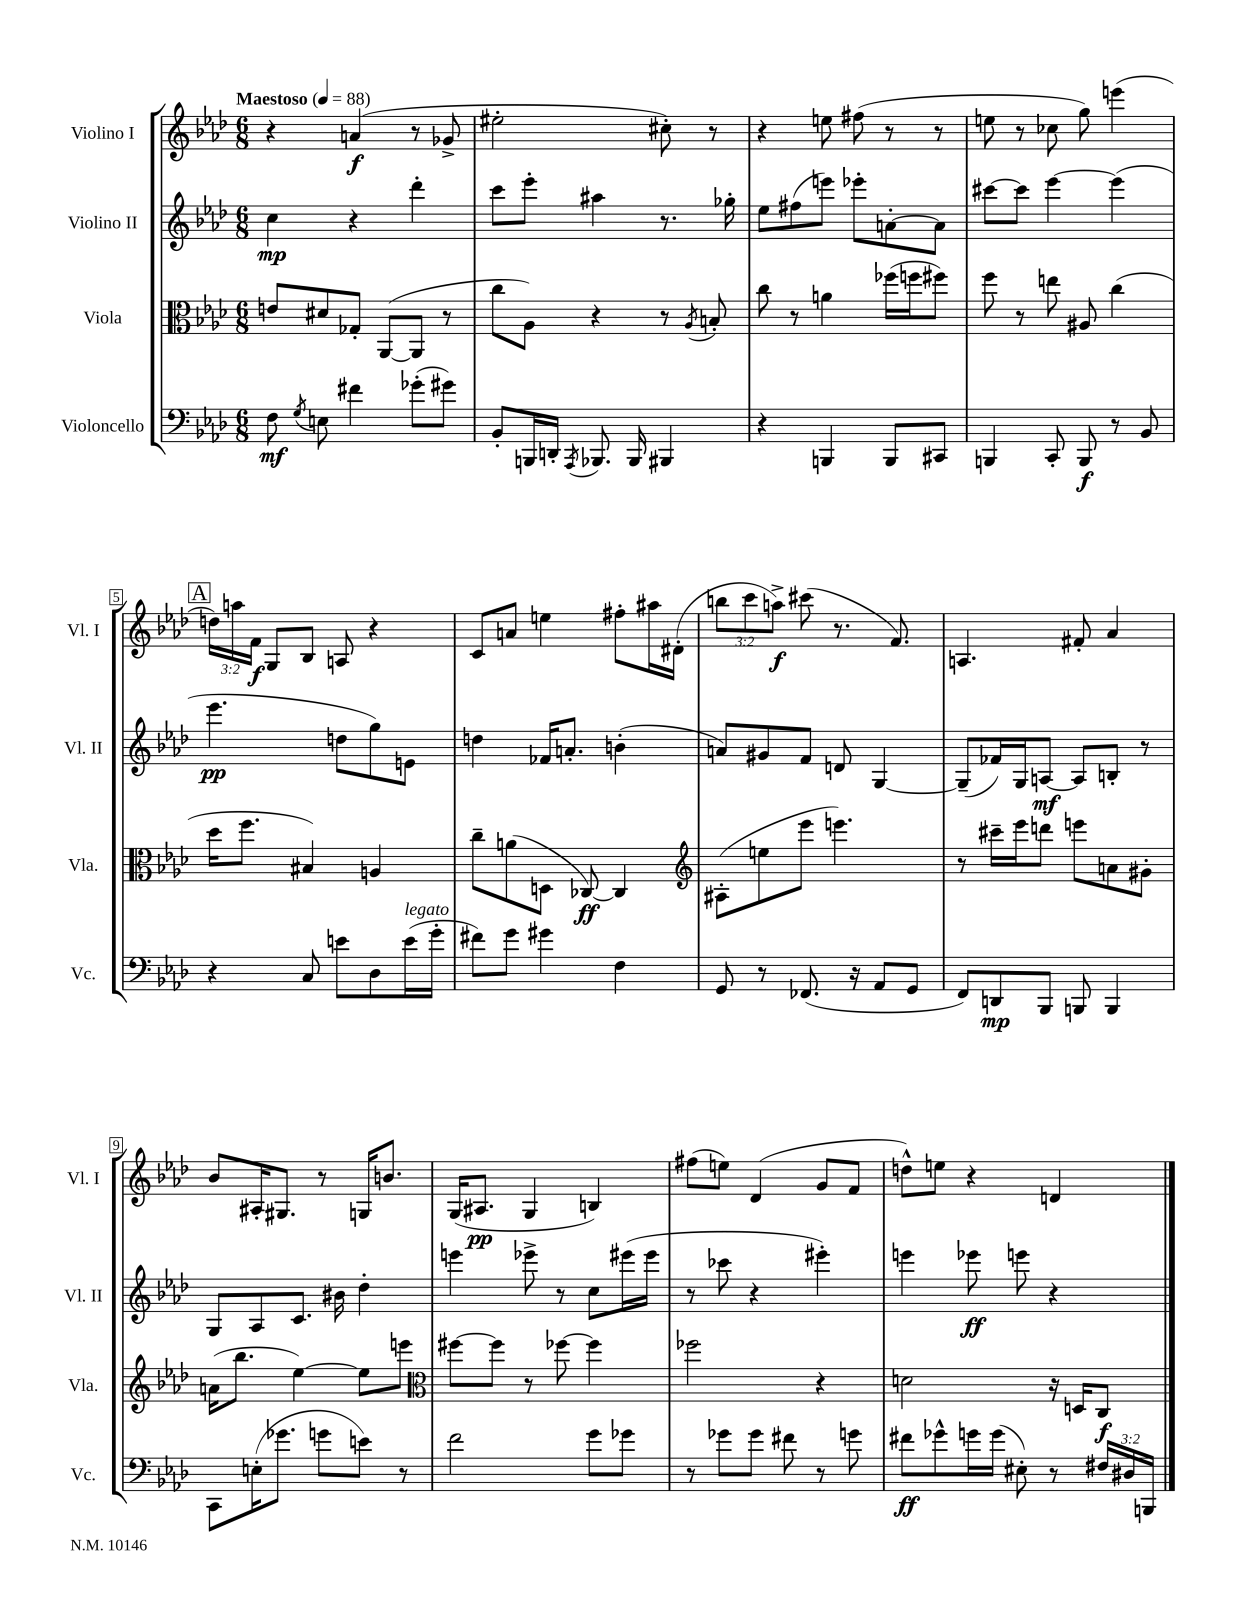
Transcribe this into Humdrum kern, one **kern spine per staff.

**kern	**dynam	**kern	**dynam	**kern	**dynam	**kern	**dynam
*part4	*part4	*part3	*part3	*part2	*part2	*part1	*part1
*staff4	*staff4	*staff3	*staff3	*staff2	*staff2	*staff1	*staff1
*I"Violoncello	*	*I"Viola	*	*I"Violino II	*	*I"Violino I	*
*I'Vc.	*	*I'Vla.	*	*I'Vl. II	*	*I'Vl. I	*
*clefF4	*	*clefC3	*	*clefG2	*	*clefG2	*
*k[b-e-a-d-]	*	*k[b-e-a-d-]	*	*k[b-e-a-d-]	*	*k[b-e-a-d-]	*
*M6/8	*	*M6/8	*	*M6/8	*	*M6/8	*
*MM88	*	*MM88	*	*MM88	*	*MM88	*
=1	=1	=1	=1	=1	=1	=1	=1
!	!	!	!	!	!	!LO:TX:a:B:t=Maestoso	!
8F\	mf	8en/L	.	4cc\	mp	4r	.
8qG/	.	.	.	.	.	.	.
8En\	.	8d#X/	.	.	.	.	.
4f#X\	.	8G-X'/J	.	4r	.	(4an/	f
.	.	([8AA-/L	.	.	.	.	.
(8g-X'\L	.	8AA-/J]	.	4ddd-'\	.	8r	.
8g#X\J)	.	8r	.	.	.	8g-X^/	.
=2	=2	=2	=2	=2	=2	=2	=2
8BB-'/L	.	8cc\L	.	8ccc\L	.	2ee#X'\	.
16BBBn/L	.	8A-\J)	.	8eee-'\J	.	.	.
16DDn'/JJ	.	.	.	.	.	.	.
8qAAA-/	.	.	.	.	.	.	.
8.BBB-X/	.	4r	.	4aa#X\	.	.	.
16BBB-/	.	.	.	.	.	.	.
4BBB#X/	.	8r	.	8.r	.	8cc#X'\)	.
.	.	8qA-/	.	.	.	.	.
.	.	8Bn'/	.	.	.	8r	.
.	.	.	.	16gg-X'\	.	.	.
=3	=3	=3	=3	=3	=3	=3	=3
4r	.	8cc\	.	8ee-\L	.	4r	.
.	.	8r	.	(8ff#X\	.	.	.
4BBBn/	.	4an\	.	8eeen\J)	.	8een\	.
.	.	.	.	8eee-X'\L	.	(8ff#X\	.
8BBB/L	.	(16ff-X\LL	.	[8an'\	.	8r	.
.	.	16ffn\J	.	.	.	.	.
8CC#X/J	.	8ff#X\J)	.	8a\J]	.	8r	.
=4	=4	=4	=4	=4	=4	=4	=4
4BBBn/	.	8ff\	.	[8ccc#X\L	.	8een\	.
.	.	8r	.	8ccc#\J]	.	8r	.
8CC'/	.	8een\	.	[4eee-\	.	8cc-X\	.
8BBB/	f	8A#X/	.	.	.	8gg\)	.
8r	.	(4cc\	.	(4eee-\]	.	(4eeen\	.
8BB-/	.	.	.	.	.	.	.
!!LO:LB:g=z
!!LO:REH:place=s1:t=A
=5	=5	=5	=5	=5	=5	=5	=5
4r	.	16dd-\KL	.	4.eee-\	pp	24ddn\LL)	.
.	.	.	.	.	.	24aan\	.
.	.	8.ff\J	.	.	.	.	.
.	.	.	.	.	.	24f\JJ	f
.	.	.	.	.	.	8G/L	.
8C/	.	4B#X/)	.	.	.	8B-/J	.
8en\L	.	.	.	8ddn\L	.	8An/	.
8D-\	.	4An/	.	8gg\)	.	4r	.
!LO:TX:a:i:t=legato	!	!	!	!	!	!	!
(16e\L	.	.	.	8en\J	.	.	.
16g'\JJ	.	.	.	.	.	.	.
=6	=6	=6	=6	=6	=6	=6	=6
8f#X\L)	.	8cc~\L	.	4ddn\	.	8c/L	.
8g\J	.	(8an\	.	.	.	8an/J	.
4g#X\	.	8Dn\J	.	16f-X/KL	.	4een\	.
.	.	.	.	8.an'/J	.	.	.
.	.	[8C-X/)	ff	.	.	.	.
4F\	.	4C-/]	.	(4bn'\	.	8ff#X'\L	.
.	.	.	.	.	.	16aa#X\L	.
.	.	.	.	.	.	(16d#X'\JJ	.
=7	=7	=7	=7	=7	=7	=7	=7
*	*	*clefG2	*	*	*	*	*
8GG/	.	(8A#X'\L	.	8an/L)	.	12bbn\L	.
.	.	.	.	.	.	12ccc\	.
8r	.	8een\	.	8g#X/	.	.	.
.	.	.	.	.	.	12aan^\J)	f
(8.FF-X/	.	8eee-\J	.	8f/J	.	(8ccc#X\	.
.	.	4.eeen\)	.	8dn/	.	8.r	.
16r	.	.	.	.	.	.	.
8AA-/L	.	.	.	[4G/	.	.	.
.	.	.	.	.	.	8.f/)	.
8GG/J	.	.	.	.	.	.	.
=8	=8	=8	=8	=8	=8	=8	=8
8FF/L)	.	8r	.	(8G~/L]	.	4.An/	.
8DDn/	mp	16ccc#X~\LL	.	16f-X/L)	.	.	.
.	.	16eee-\J	.	16G/J	.	.	.
8BBB-/J	.	8dddn\J	.	[8An/J	mf	.	.
8BBBn/	.	8eeen\L	.	8A/L]	.	8f#X'/	.
4BBB/	.	8an\	.	8Bn'/J	.	4a-/	.
.	.	8g#X'\J	.	8r	.	.	.
!!LO:LB:g=z
=9	=9	=9	=9	=9	=9	=9	=9
8CC\L	.	(16an\KL	.	8G/L	.	8b-/L	.
.	.	8.bb-\J	.	.	.	.	.
(16En'\K	.	.	.	8A-/	.	16A#X'/K	.
8.g-X\J	.	.	.	.	.	8.G#X/J	.
.	.	[4ee-\)	.	8.c/J	.	.	.
8gn\L	.	.	.	.	.	8r	.
.	.	.	.	16b#X\	.	.	.
8en\J)	.	8ee-\L]	.	4dd-'\	.	16Gn/KL	.
.	.	.	.	.	.	8.bn/J	.
8r	.	8eeen\J	.	.	.	.	.
=10	=10	=10	=10	=10	=10	=10	=10
*	*	*clefC3	*	*	*	*	*
2f\	.	[8ff#X\L	.	4eeen\	.	(16G/KL	.
.	.	.	.	.	.	8.A#X/J	pp
.	.	8ff#\J]	.	.	.	.	.
.	.	8r	.	8eee-X^\	.	4G/	.
.	.	[8ff-X\	.	8r	.	.	.
8g\L	.	4ff-\]	.	8cc\L	.	4Bn/)	.
8g-X\J	.	.	.	(16eee#X\L	.	.	.
.	.	.	.	16eee#\JJ	.	.	.
=11	=11	=11	=11	=11	=11	=11	=11
8r	.	2ff-X\	.	8r	.	(8ff#X\L	.
8g-X\L	.	.	.	8ccc-X\	.	8een\J)	.
8g-\J	.	.	.	4r	.	(4d-/	.
8f#X\	.	.	.	.	.	.	.
8r	.	4r	.	4eee#X'\)	.	8g/L	.
8gn\	.	.	.	.	.	8f/J	.
=12	=12	=12	=12	=12	=12	=12	=12
8f#X\L	ff	2dn\	.	4eeen\	.	8ddn^^\L)	.
8g-X^^\	.	.	.	.	.	8een\J	.
16gn\L	.	.	.	8eee-X\	ff	4r	.
(16g\JJ	.	.	.	.	.	.	.
8E#X'\)	.	.	.	8eeen\	.	.	.
8r	.	16r	.	4r	.	4dn/	.
.	.	16Dn/KL	.	.	.	.	.
24F#X/LL	.	8C/J	f	.	.	.	.
24D#X/	.	.	.	.	.	.	.
24BBBn/JJ	.	.	.	.	.	.	.
==	==	==	==	==	==	==	==
*-	*-	*-	*-	*-	*-	*-	*-
